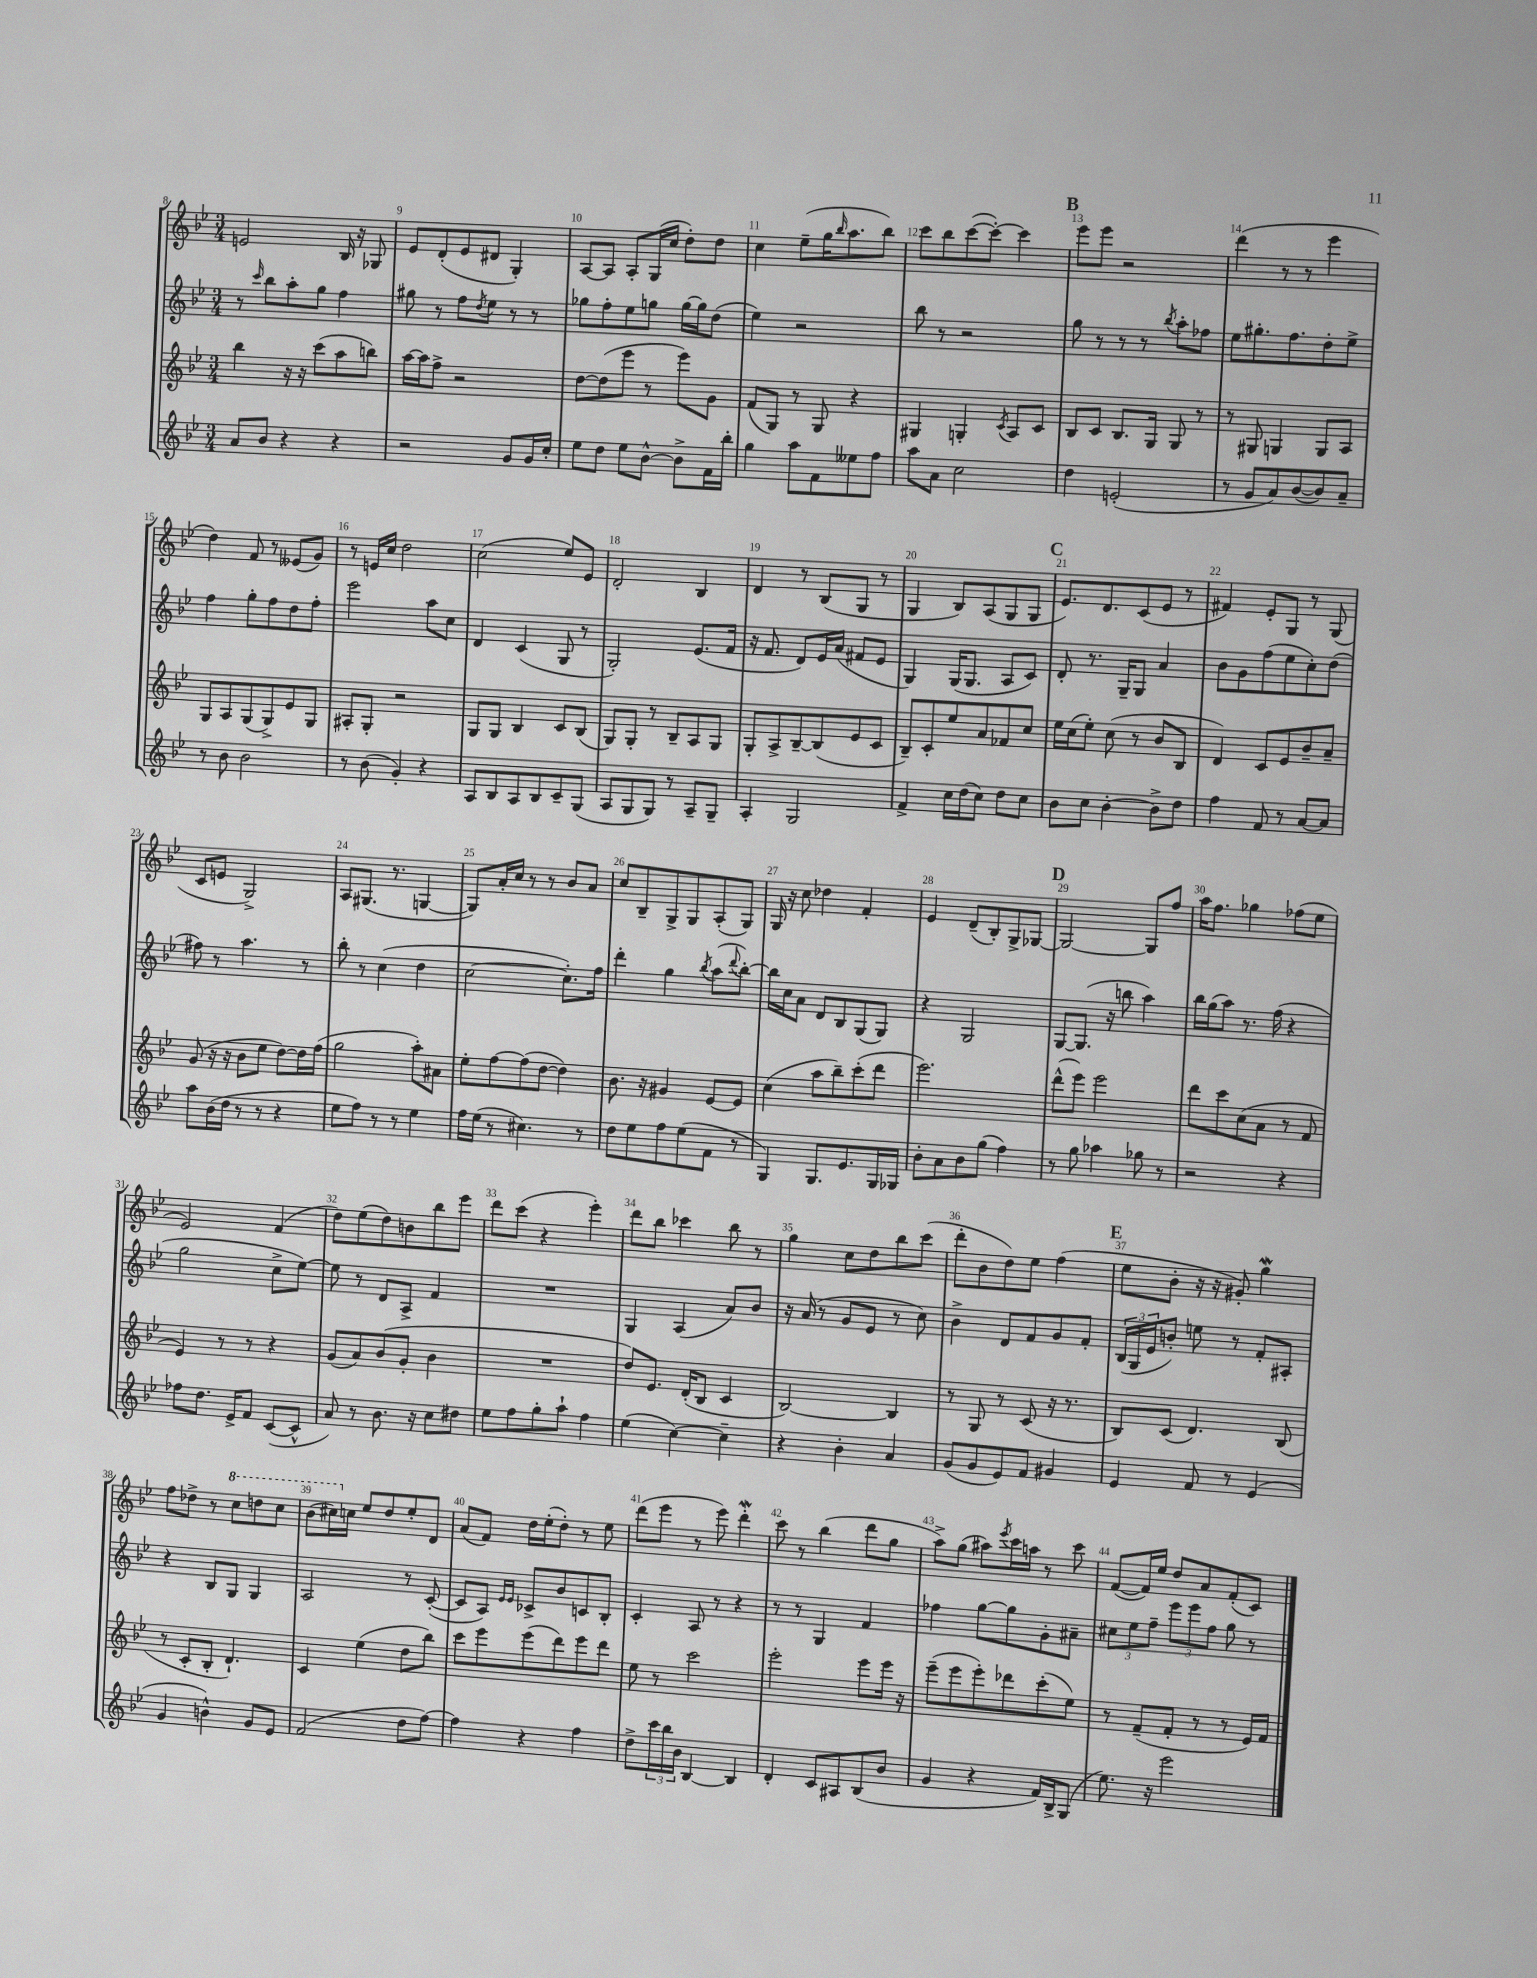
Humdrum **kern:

**kern	**kern	**kern	**kern
*staff4	*staff3	*staff2	*staff1
*clefG2	*clefG2	*clefG2	*clefG2
*k[b-e-]	*k[b-e-]	*k[b-e-]	*k[b-e-]
*M3/4	*M3/4	*M3/4	*M3/4
8a	4bb-	8r	2e
.	.	16qqccc	.
8b-	.	8bb-	.
4r	16r	8aa'	.
.	16r	.	.
.	(8ccc	8gg	.
4r	8aa	4ff	16B-
.	.	.	16r
.	8bb)	.	8G-
=	=	=	=
2r	[16aa	8gg#	8e-
.	16aa]	.	.
.	8ff^	8r	(8d'
.	2r	8ff	8e-
.	.	8qdd	.
.	.	8ee-	8d#
8g	.	8r	4G')
16g	.	8r	.
16cc'	.	.	.
=	=	=	=
8ee-	[8dd	8gg-	[8A
8dd	(8dd]	8ff'	8A]
8ee-	8eee-	8ee-	8A'
[8b-^^	8r	8gg	(16G
.	.	.	16cc
8b-^]	8eee-)	[16gg	8dd')
.	.	16gg]	.
16f	8g	(8dd	8dd
16bb-'	.	.	.
=	=	=	=
4gg	(8f	4ee-)	4cc
.	8G)	.	.
8aa	8r	2r	(8ee-~
8f	8G	.	16gg
.	.	.	16qqbb-
.	.	.	8.aa
8ee--	4r	.	.
8ff	.	.	8bb-)
=	=	=	=
8aa	4G#	8bb-	8ccc
8a	.	8r	8bb-
2cc	4G'	2r	([8ccc
.	.	.	8ccc'_)
.	8qc	.	.
.	8A	.	4ccc]
.	8c	.	.
=	=	=	=
4dd	8B-	8gg	8eee-
.	8c	8r	8eee-
(2e'	8.B-	8r	2r
.	.	8r	.
.	16G	.	.
.	.	8qbb-	.
.	8G	8aa'	.
.	8r	8ff-	.
=	=	=	=
8r	8r	8ee-	(4ddd
8g	8G#	8.gg#'	.
8a)	4G	.	8r
.	.	8.ff	.
([8b-	.	.	8r
8b-])	8G	8dd'	4eee-
8a~	8A	8ee-^	.
=	=	=	=
8r	8G	4ff	4dd)
8b-	8A	.	.
2b-	(8G	8gg'	8f
.	8G^)	8ff	8r
.	8e-	8dd	(8e--
.	8G	8ff'	8g)
=	=	=	=
8r	8A#'	2eee-	8r
(8b-	8G'	.	16e
.	.	.	16cc
4g')	2r	.	2dd
4r	.	8aa	.
.	.	8cc	.
=	=	=	=
8A	8G	4d	(2cc
8B-	8G	.	.
8A	4B-	(4c	.
8B-	.	.	.
8c~	8c	8G	8ee-)
(8G	(8B-	8r	8e-
=	=	=	=
8A	8G)	2G')	2d'
8G	8G'	.	.
8G)	8r	.	.
8r	8B-~	.	.
8A~	8A	(8.e-	4B-
8G~	8G	.	.
.	.	16f	.
=	=	=	=
4A'	8G'	16r	4d
.	.	8.f	.
.	8A^	.	.
2G	[8B-~	8d)	8r
.	(8B-]	16e-	(8B-
.	.	(16a	.
.	8e-	8f#	8G
.	8c	8e-	8r
=	=	=	=
4f^	8B-~)	4G)	4G
.	8c'	.	.
16cc	8ee-	(16G	8B-)
(16dd	.	8.G	.
8cc)	8a	.	(8A
8dd	8f-	8A	8G
8cc	8cc	8c)	8G
=	=	=	=
8b-	16ee-	8d'	8.e-)
.	(16cc	.	.
8cc	8ee-')	8.r	.
.	.	.	8.d
[4b-'	(8cc	.	.
.	.	16G~	.
.	8r	8G	(8c
8b-^]	8b-	4a	8e-
8dd	8B-	.	8r
=	=	=	=
4ff	4d)	8b-	4f#)
.	.	8g	.
8f	8c	(8ff	8e-'
8r	8e-	8ee-	8G
[8a	8b-~	8cc')	8r
8a]	8a~	(8dd	(8G
=	=	=	=
8aa	(8g	8ff#)	8c
(16b-	16r	8r	8e
16dd	16r	.	.
8r	8b-	4.aa	2G^)
8r	8ee-	.	.
4r	[8dd)	.	.
.	16dd]	8r	.
.	(16ff	.	.
=	=	=	=
8ee-	2gg	8bb-'	8A
8ff)	.	8r	(8.G#
8r	.	(4cc	.
.	.	.	8.r
8r	.	.	.
4ee-	8aa')	4dd	[4G
.	8a#	.	.
=	=	=	=
16ff	8ee-'	[2cc	8G])
(16ee-	.	.	.
8r	[8ff	.	16a'
.	.	.	16cc
4.cc#)	(8ff]	.	8r
.	[8dd	.	8r
.	4dd])	8.cc'])	8b-
8r	.	.	8a
.	.	16ff	.
=	=	=	=
8dd	8.b-	4ddd'	8cc
8ee-	.	.	8B-~
.	16r	.	.
8ff	4g#	4gg	8G^
(8ee-	.	.	8G
.	.	8qbb-	.
8f	[8e-	(8aa	(8A'
.	.	8qqddd	.
8r	8e-]	[8bb-')	8G)
=	=	=	=
4G)	(4cc	16bb-]	16G
.	.	16cc	16r
.	.	8a	8cc
8.G	8aa	8d	4dd-
.	8bb-~)	8B-	.
8.e-	.	.	.
.	(8ccc'	(8G	4f'
16G	8ddd	8G)	.
16G-	.	.	.
=	=	=	=
8b-'	2.eee-)	4r	4e-
8a	.	.	.
8b-	.	2G	(8d~
(8gg	.	.	8B-')
4ff)	.	.	8G^
.	.	.	[8G-
=	=	=	=
8r	(8ddd^^	[8G	2G-_
8gg	8eee-)	(8.G]	.
4aa-	2eee-	.	.
.	.	16r	.
.	.	8bb	.
8gg-	.	4aa)	8G-]
8r	.	.	8ff
=	=	=	=
2r	8ddd	16bb-	16aa
.	.	(16gg	8.ff
.	8ccc	8aa)	.
.	(8cc	8.r	4gg-
.	8a	.	.
.	.	(16ff	.
4r	8r	4r	(8ff-
.	8f	.	8ee-
=	=	=	=
8ff-	4e-)	2gg	2e-)
8.dd	.	.	.
.	8r	.	.
16e-^	.	.	.
8f	8r	.	.
([8c	4r	8cc^	(4f
8c^^]	.	[8ee-)	.
=	=	=	=
8a)	(8g	8ee-]	8dd)
8r	8a)	8r	(8ee-
8.b-	(8b-	8d	8dd)
.	8g'	8A^	8b
16r	.	.	.
8cc	4b-	4f	8bb-
8dd#	.	.	8eee-
=	=	=	=
8ee-	2.r	2.r	8ddd
8ff	.	.	(8ccc
8gg'	.	.	4r
8aa`	.	.	.
4ff	.	.	4eee-')
=	=	=	=
(4ee-	8dd)	4G	8ddd
.	8.e-	.	8bb-
[4cc)	.	(4A	4ccc-
.	(16d'	.	.
.	8B-	.	.
4cc~]	4c	8a)	8bb-
.	.	8b-	8r
=	=	=	=
4r	[2B-)	16r	4gg
.	.	(16a	.
.	.	8r	.
4b-'	.	8g	8cc
.	.	8e-	8dd
4a	4B-]	8r	8bb-
.	.	8cc)	(8ccc
=	=	=	=
(8g	8r	4b-^	8ddd'
8g	8G	.	8b-
8e-)	8r	8d	8dd)
8f	(8c	8f	8ee-
4g#	16r	8g	(4ff
.	8.r	.	.
.	.	8f'	.
=	=	=	=
4e-	8B-)	(24B-	8ee-
.	.	24G	.
.	.	24e-	.
.	(8c	8b')	8b-'
8f	4.d)	8ee	16r
.	.	.	16r
8r	.	8r	8g#')
(4e-	.	8f'	4gg
.	(8B-	8A#'	.
=	=	=	=
4g	8r	4r	8ff
.	8c'	.	8dd-^
4b^^)	8B-'	8B-	8r
.	4.d`)	8G	8ccc
8g	.	4G	8ddd
8e-	.	.	8ccc
=	=	=	=
(2f	4c	2A	(8bb-
.	.	.	16ccc#)
.	.	.	16cc
.	(4ee-	.	8ee-
.	.	.	8dd
8dd	8dd	8r	8ee-'
[8ff)	8bb-)	([8c'	8d
=	=	=	=
4ff]	8ccc	8c]	(8a
.	8eee-	8A)	8f)
.	.	16qqe-	.
.	.	16qqe-	.
4r	(8eee-	8c-^	16dd
.	.	.	(16ee-'
.	8ddd)	8b-	8dd')
4ff	8eee-	8c	8r
.	8ddd	8B-'	8ee-
=	=	=	=
8dd^	8ee-	4c'	(8ddd
24ccc	8r	.	8eee-
24bb-	.	.	.
24b-	.	.	.
[4B-	2ccc	8A	8r
.	.	8r	8eee-)
4B-]	.	4r	4ddd'
=	=	=	=
4d'	2eee-'	8r	8ccc
.	.	8r	8r
8c	.	4G	(4bb-
8A#	.	.	.
(8B-	8eee-	4f	8ddd
8b-	16eee-	.	8gg
.	16r	.	.
=	=	=	=
4g	(8eee-~	4ff-	8aa^)
.	8eee-	.	(8gg
4r	8eee-')	[8gg	8aa#)
.	.	.	8qeee-
.	8ddd-	8gg]	16ccc
.	.	.	16aa
16f)	(8ccc'	8g'	8r
16B-^	.	.	.
(8G	8ee-)	8a#~	8ccc
=	=	=	=
8.ee-)	8r	12cc#	([8f
.	.	12ee-	.
.	(8f~	.	16f])
.	.	12ff~	.
16r	.	.	16ee-
2eee-	8f'	12eee-	8dd
.	.	12eee-	.
.	8r	.	8a
.	.	12ff	.
.	8r	8gg	(8f'
.	16e-)	8r	8c)
.	16f	.	.
==	==	==	==
*-	*-	*-	*-
